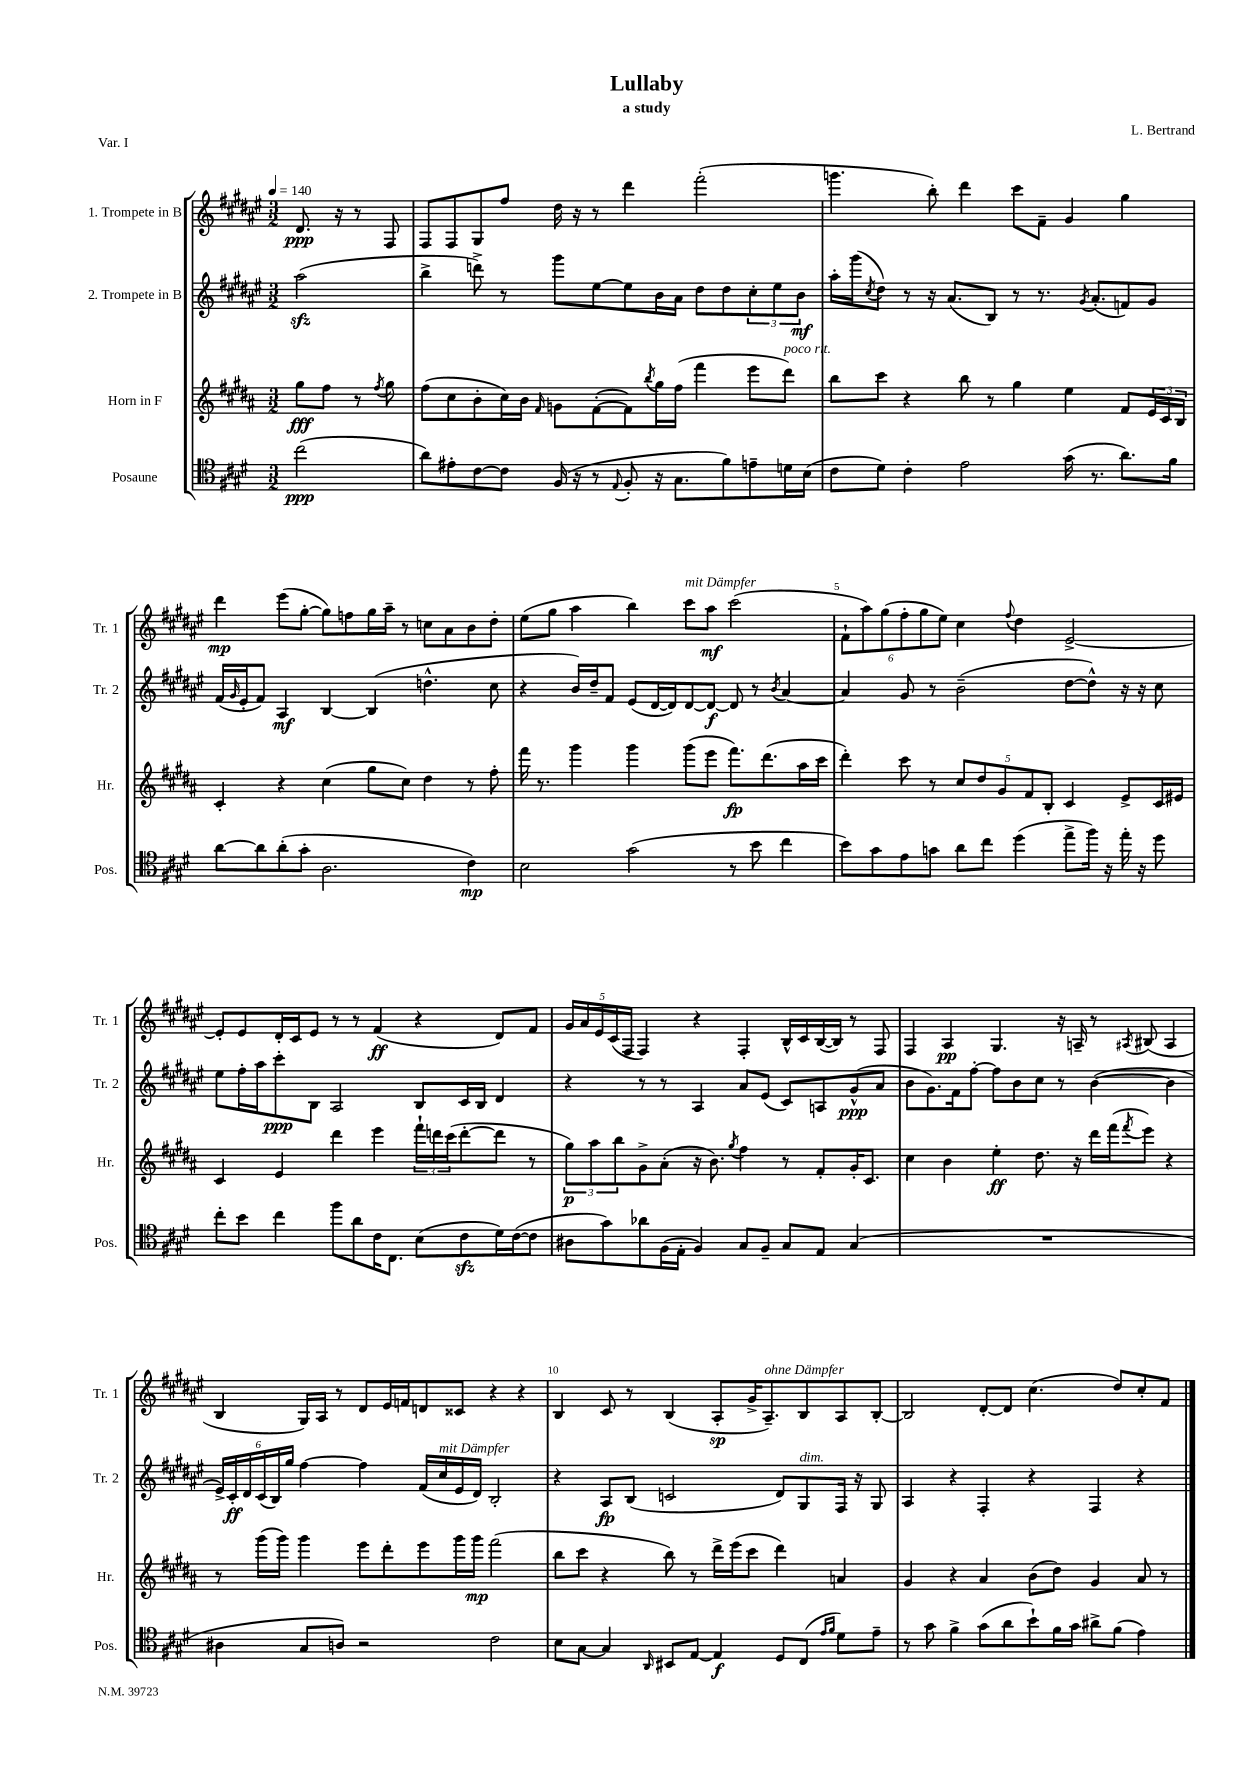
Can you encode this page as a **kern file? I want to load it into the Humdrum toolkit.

**kern	**kern	**kern	**kern
*staff4	*staff3	*staff2	*staff1
*clefC4	*clefG2	*clefG2	*clefG2
*k[f#c#g#d#]	*k[f#c#g#d#a#]	*k[f#c#g#d#a#e#]	*k[f#c#g#d#a#e#]
*M3/2	*M3/2	*M3/2	*M3/2
*MM140	*MM140	*MM140	*MM140
(2cc#	8gg#	(2aa#	8.d#
.	8ff#	.	.
.	.	.	16r
.	8r	.	8r
.	8qff#	.	.
.	8gg#	.	8F#
=	=	=	=
8a)	(8ff#	4bb^	8F#
8e#'	8cc#	.	8F#
[8c#	8b'	8ddd^)	8G#
8c#]	16cc#)	8r	8ff#
.	16b	.	.
.	16qqf#	.	.
(16F#	8g	8ggg#	16dd#
16r	.	.	16r
8r	([8f#'	[8ee#	8r
8qqE	.	.	.
8F#'	8f#])	8ee#]	4ddd#
.	8qbb	.	.
16r	16gg#	16b	.
8.G#	(16ff#	16a#	.
.	4fff#	8dd#	(2fff#'
8f#)	.	8dd#	.
8e~	8eee	12cc#'	.
.	.	12ee#	.
16d	8ddd#)	.	.
.	.	12b	.
(16B	.	.	.
=	=	=	=
8c#	8bb	16aa#'	4.ggg
.	.	(16ggg#	.
.	.	8qcc#	.
8d#)	8ccc#	8dd#)	.
4c#'	4r	8r	.
.	.	16r	8bb')
.	.	(8.a#	.
2e	8bb	.	4ddd#
.	8r	8B)	.
.	4gg#	8r	8ccc#
.	.	8.r	8f#~
(16g#	4ee	.	4g#
.	.	8qg#	.
8.r	.	(8.a#'	.
8.a)	8f#	8f)	4gg#
.	24e	8g#	.
.	24c#	.	.
16f#	.	.	.
.	24B	.	.
=	=	=	=
[8a	4c#'	(16f#	4ddd#
.	.	16qqg#	.
.	.	16e#'	.
8a]	.	8f#)	.
(8a'	4r	4A#	(8eee#
8g#'	.	.	[8gg#'
2.A	(4cc#	[4B	8gg#])
.	.	.	8ff
.	8gg#	(4B]	16gg#
.	.	.	16aa#~
.	8cc#)	.	8r
.	4dd#	4.dd^^	8cc
.	.	.	8a#
4c#)	8r	.	8b
.	8ff#'	8cc#	8dd#'
=	=	=	=
2B	16fff#	4r	(8ee#
.	8.r	.	.
.	.	.	8gg#
.	4ggg#	16b)	4aa#
.	.	16dd#~	.
.	.	8f#	.
(2g#	4ggg#	(8e#	4bb)
.	.	[16d#	.
.	.	16d#])	.
.	(8ggg#	[8d#	8ccc#
.	8eee	8d#_	8aa#
8r	8.fff#)	8d#]	(2ccc#
8b	.	8r	.
.	(8.ddd#	.	.
.	.	8qb	.
4cc#	.	[4a#	.
.	16aa#	.	.
.	16ccc#	.	.
=	=	=	=
8b)	4ddd#')	4a#]	12f#`
.	.	.	12aa#)
8g#	.	.	.
.	.	.	(12gg#
8e	8ccc#	8g#	12ff#'
.	.	.	12gg#
8g	8r	8r	.
.	.	.	12ee#)
8a	10cc#	(2b~	4cc#
.	10dd#	.	.
8cc#	.	.	.
.	10g#	.	.
.	.	.	8qqff#
(4dd#	.	.	4dd#
.	10f#	.	.
.	10B'	.	.
8ee^	4c#	[8dd#	[2e#^
16ff#)	.	8dd#^^])	.
16r	.	.	.
16ee'	8e^	16r	.
16r	.	16r	.
8dd#	16c#	8cc#	.
.	16e#	.	.
=	=	=	=
8cc#'	4c#	8ee#	8e#']
8b	.	16ff#'	8e#
.	.	16aa#	.
4cc#	4e	8ccc#'	16d#'
.	.	.	16c#
.	.	8B	8e#
8ff#	4ddd#	2A#	8r
8a	.	.	8r
16c#	4eee	.	(4f#
8.C#	.	.	.
(8B	24fff#`	8B	4r
.	24ddd	.	.
.	(24ccc#	.	.
8c#	[8ddd'	16c#	.
.	.	16B	.
16d#)	8ddd]	4d#	8d#)
([16c#	.	.	.
8c#]	8r	.	8f#
=	=	=	=
8A#	12gg#)	4r	20g#
.	.	.	20a#
.	12aa#	.	.
.	.	.	20e#
8g#)	.	.	.
.	.	.	(20c#
.	12bb	.	.
.	.	.	20F#
8a-	8g#^	8r	4F#)
(16F#	(8a#'	8r	.
16E'	.	.	.
4F#)	16r	4A#	4r
.	8.b)	.	.
.	8qgg#	.	.
8G#	4ff#	8a#	4F#'
8F#~	.	(8e#	.
8G#	8r	8c#)	16B^^
.	.	.	16c#
8E	8f#'	8A	([16B
.	.	.	16B])
(4G#	16g#'	(8g#^^	8r
.	8.c#	.	.
.	.	8a#	8F#
=	=	=	=
1.r	4cc#	8b	4F#
.	.	8.g#)	.
.	4b	.	4A#
.	.	16f#	.
.	.	[8ff#'	.
.	4ee'	8ff#]	4.G#
.	.	8b	.
.	8.dd#	8cc#	.
.	.	8r	16r
.	16r	.	16A~
.	16ddd#	([4b	8r
.	(16fff#	.	.
.	8qfff#	.	8qA#
.	8eee)	.	(8B#
.	4r	4b]	4A#
=	=	=	=
4A#	8r	24e#^)	4B
.	.	24c#'	.
.	.	24d#	.
.	(16ggg#	(24c#	.
.	.	24B)	.
.	16ggg#)	.	.
.	.	24gg#	.
8G#	4ggg#	[4ff#	16G#)
.	.	.	16A#
8A)	.	.	8r
2r	8eee	4ff#]	8d#
.	8ddd#'	.	16e#
.	.	.	16f
.	8eee	(16f#	8d
.	.	16cc#	.
.	16ggg#	16e#	8c##
.	16ggg#	16d#)	.
2c#	(2fff#	2B'	4r
.	.	.	4r
=	=	=	=
8B	8bb	4r	4B
[8G#	8ccc#	.	.
4G#]	4r	8A#	8c#
.	.	(8B	8r
16qqAA	.	.	.
8BB#	8bb)	2c	(4B
[8E	8r	.	.
4E]	16ddd#^	.	8A#'
.	(16eee	.	.
.	8ccc#	.	16g#^
.	.	.	8.A#~)
8D#	4ddd#)	8d#)	.
(8C#	.	8G#	8B
16qqe	.	.	.
16qqf#	.	.	.
8d#)	4a	16F#	8A#
.	.	16r	.
8e~	.	8G#	[8B'
=	=	=	=
8r	4g#	4A#	2B]
8g#	.	.	.
4f#^	4r	4r	.
(8g#	4a#	4F#'	[8d#'
8a	.	.	8d#]
8b`)	(8b	4r	(4.cc#
16f#	8dd#)	.	.
16g#	.	.	.
8a#^	4g#	4F#	.
(8f#	.	.	8dd#)
4e)	8a#	4r	8cc#'
.	8r	.	8f#
==	==	==	==
*-	*-	*-	*-
